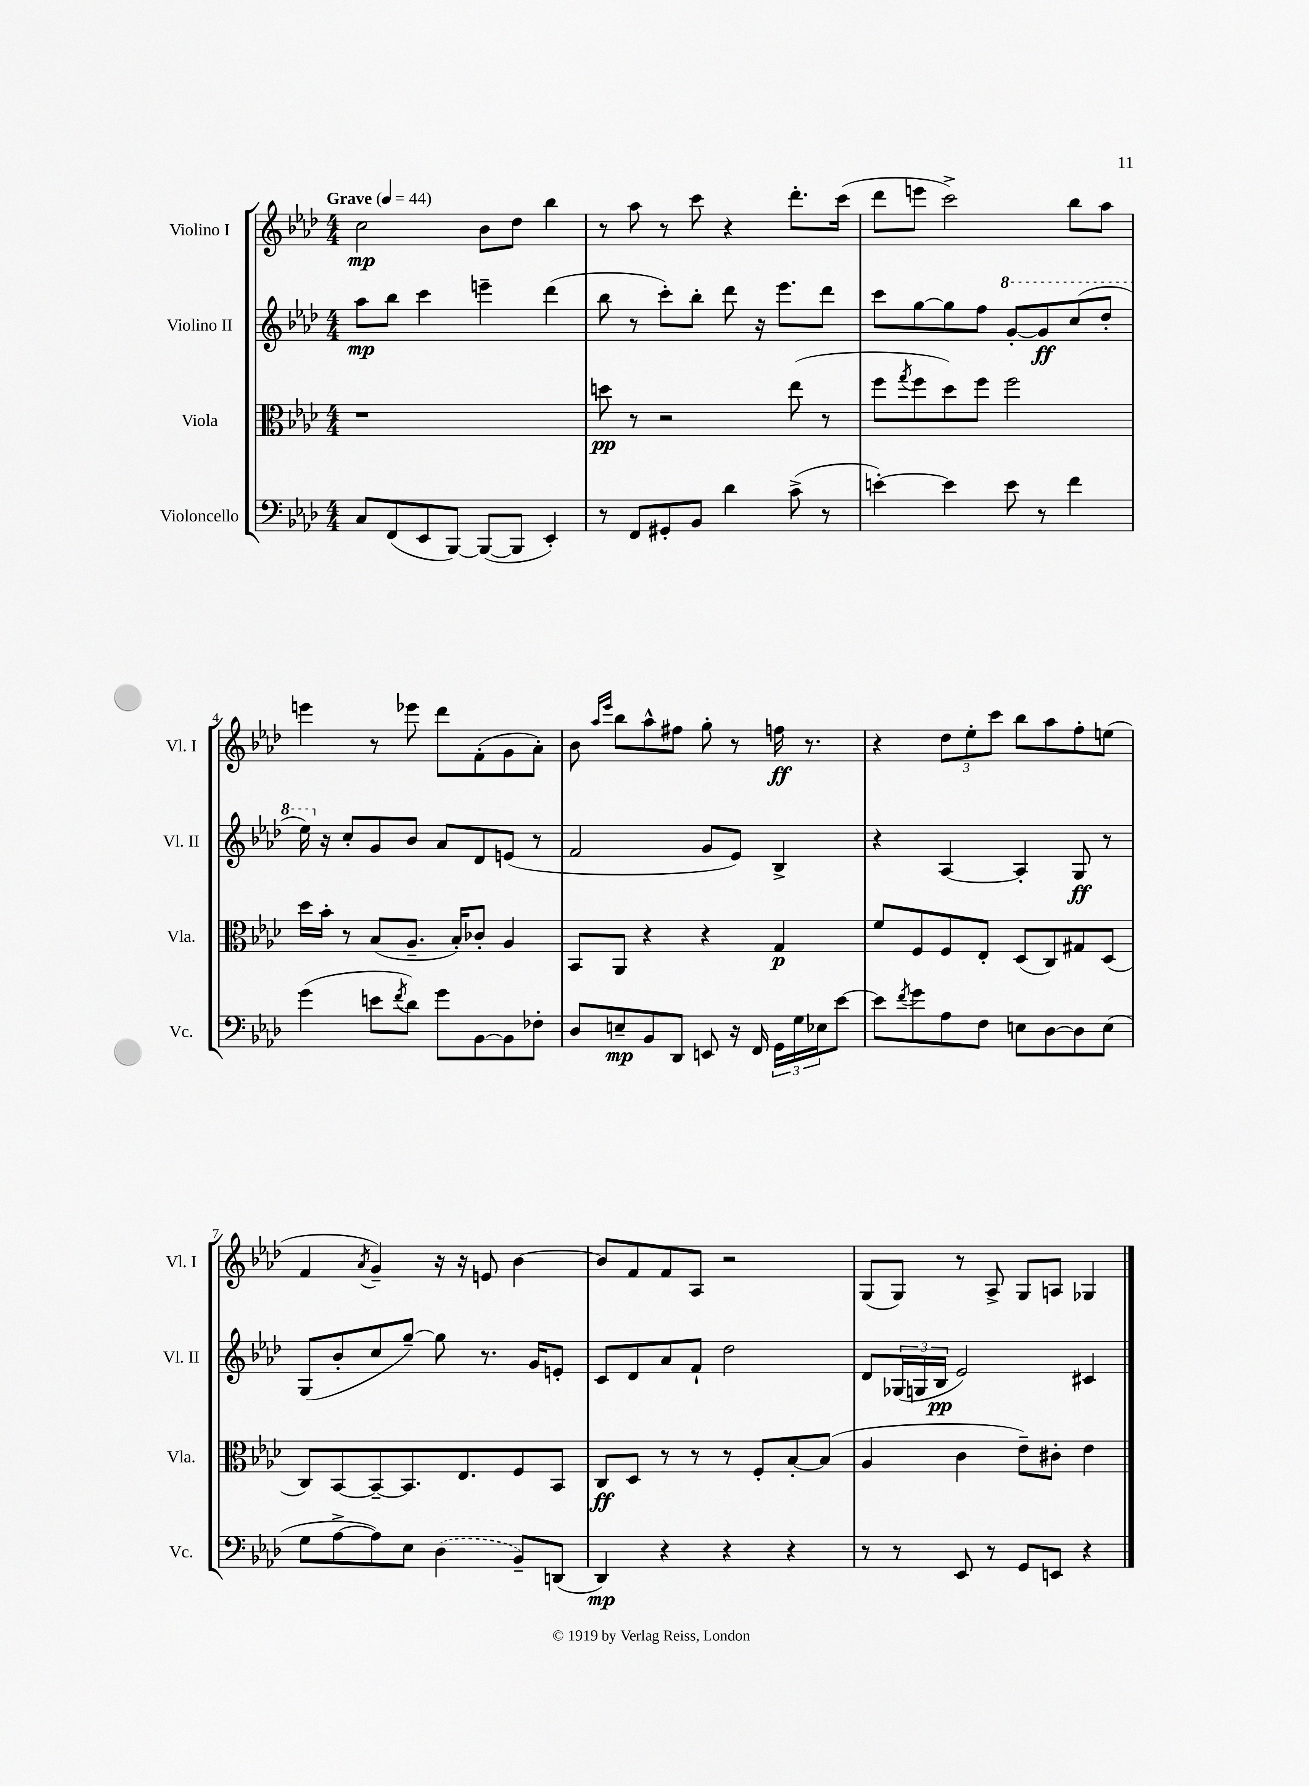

**kern	**kern	**kern	**kern
*staff4	*staff3	*staff2	*staff1
*clefF4	*clefC3	*clefG2	*clefG2
*k[b-e-a-d-]	*k[b-e-a-d-]	*k[b-e-a-d-]	*k[b-e-a-d-]
*M4/4	*M4/4	*M4/4	*M4/4
*MM44	*MM44	*MM44	*MM44
8C	1r	8aa-	2cc
(8FF	.	8bb-	.
8EE-	.	4ccc	.
[8BBB-)	.	.	.
(8BBB-_	.	4eee~	8b-
8BBB-]	.	.	8dd-
4EE-')	.	(4ddd-	4bb-
=	=	=	=
8r	8dd	8bb-	8r
8FF	8r	8r	8aa-
8GG#'	2r	8ccc')	8r
8BB-	.	8bb-'	8ccc
4d-	.	8ddd-	4r
.	.	16r	.
.	.	8.eee-	.
(8c^	(8ee-	.	8.ddd-'
8r	8r	8ddd-	.
.	.	.	(16ccc
=	=	=	=
[4e')	8ff	8ccc	8ddd-
.	8qgg	.	.
.	8ff	[8gg	8eee
4e]	8dd-)	8gg]	2ccc^)
.	8ff	8ff	.
8e	2ff	[8gg'	.
8r	.	8gg]	.
4f	.	(8ccc	8bb-
.	.	8ddd-'	8aa-
=	=	=	=
(4g	16dd-	16eee-)	4eee
.	16b-'	16r	.
.	8r	8cc'	.
8e	(8B-	8g	8r
8qf	.	.	.
8d-)	8.A-~	8b-	8eee-
8g	.	8a-	8ddd-
.	16B-')	.	.
[8BB-	8c-'	8d-	(8f'
8BB-]	4A-	(8e	8g
8F-'	.	8r	8a-')
=	=	=	=
8D-	8BB-	2f	8b-
.	.	.	16qqaa-
.	.	.	16qqeee-
8E~	8AA-	.	8bb-
8BB-	4r	.	8aa-^^
8DD-	.	.	8ff#
8EE	4r	8g	8gg'
16r	.	8e-)	8r
16FF	.	.	.
24GG	4G	4B-^	16ff
24G	.	.	.
.	.	.	8.r
24E-	.	.	.
[8e-	.	.	.
=	=	=	=
8e-]	8f	4r	4r
8qf	.	.	.
8g	8F	.	.
8A-	8F	[4A-	12dd-
.	.	.	12ee-'
8F	8E-'	.	.
.	.	.	12ccc
8E	(8D-	4A-']	8bb-
[8D-	8C)	.	8aa-
8D-]	8G#	8G	8ff'
(8E	(8D-	8r	(8ee
=	=	=	=
8G	8C)	(8G	4f
[8A-^	[8BB-	8b-'	.
.	.	.	8qa-
8A-])	8BB-~_	8cc	4g~)
8E-	8.BB-]	[8gg~)	.
(4D-	.	8gg]	16r
.	8.E-	.	16r
.	.	8.r	8e
8BB-~)	8F	.	[4b-
.	.	16g	.
(8DD	8BB-	8e'	.
=	=	=	=
4DD-)	8C	8c	8b-]
.	8D-	8d-	8f
4r	8r	8a-	8f
.	8r	8f`	8A-
4r	8r	2dd-	2r
.	8F'	.	.
4r	[8B-'	.	.
.	(8B-]	.	.
=	=	=	=
8r	4A-	8d-	(8G
8r	.	(24G-	8G)
.	.	24G	.
.	.	24B-	.
8EE-	4c	2e-)	8r
8r	.	.	8A-^
8GG	8e-~)	.	8G
8EE	8c#'	.	8A
4r	4e-	4c#	4G-
==	==	==	==
*-	*-	*-	*-
